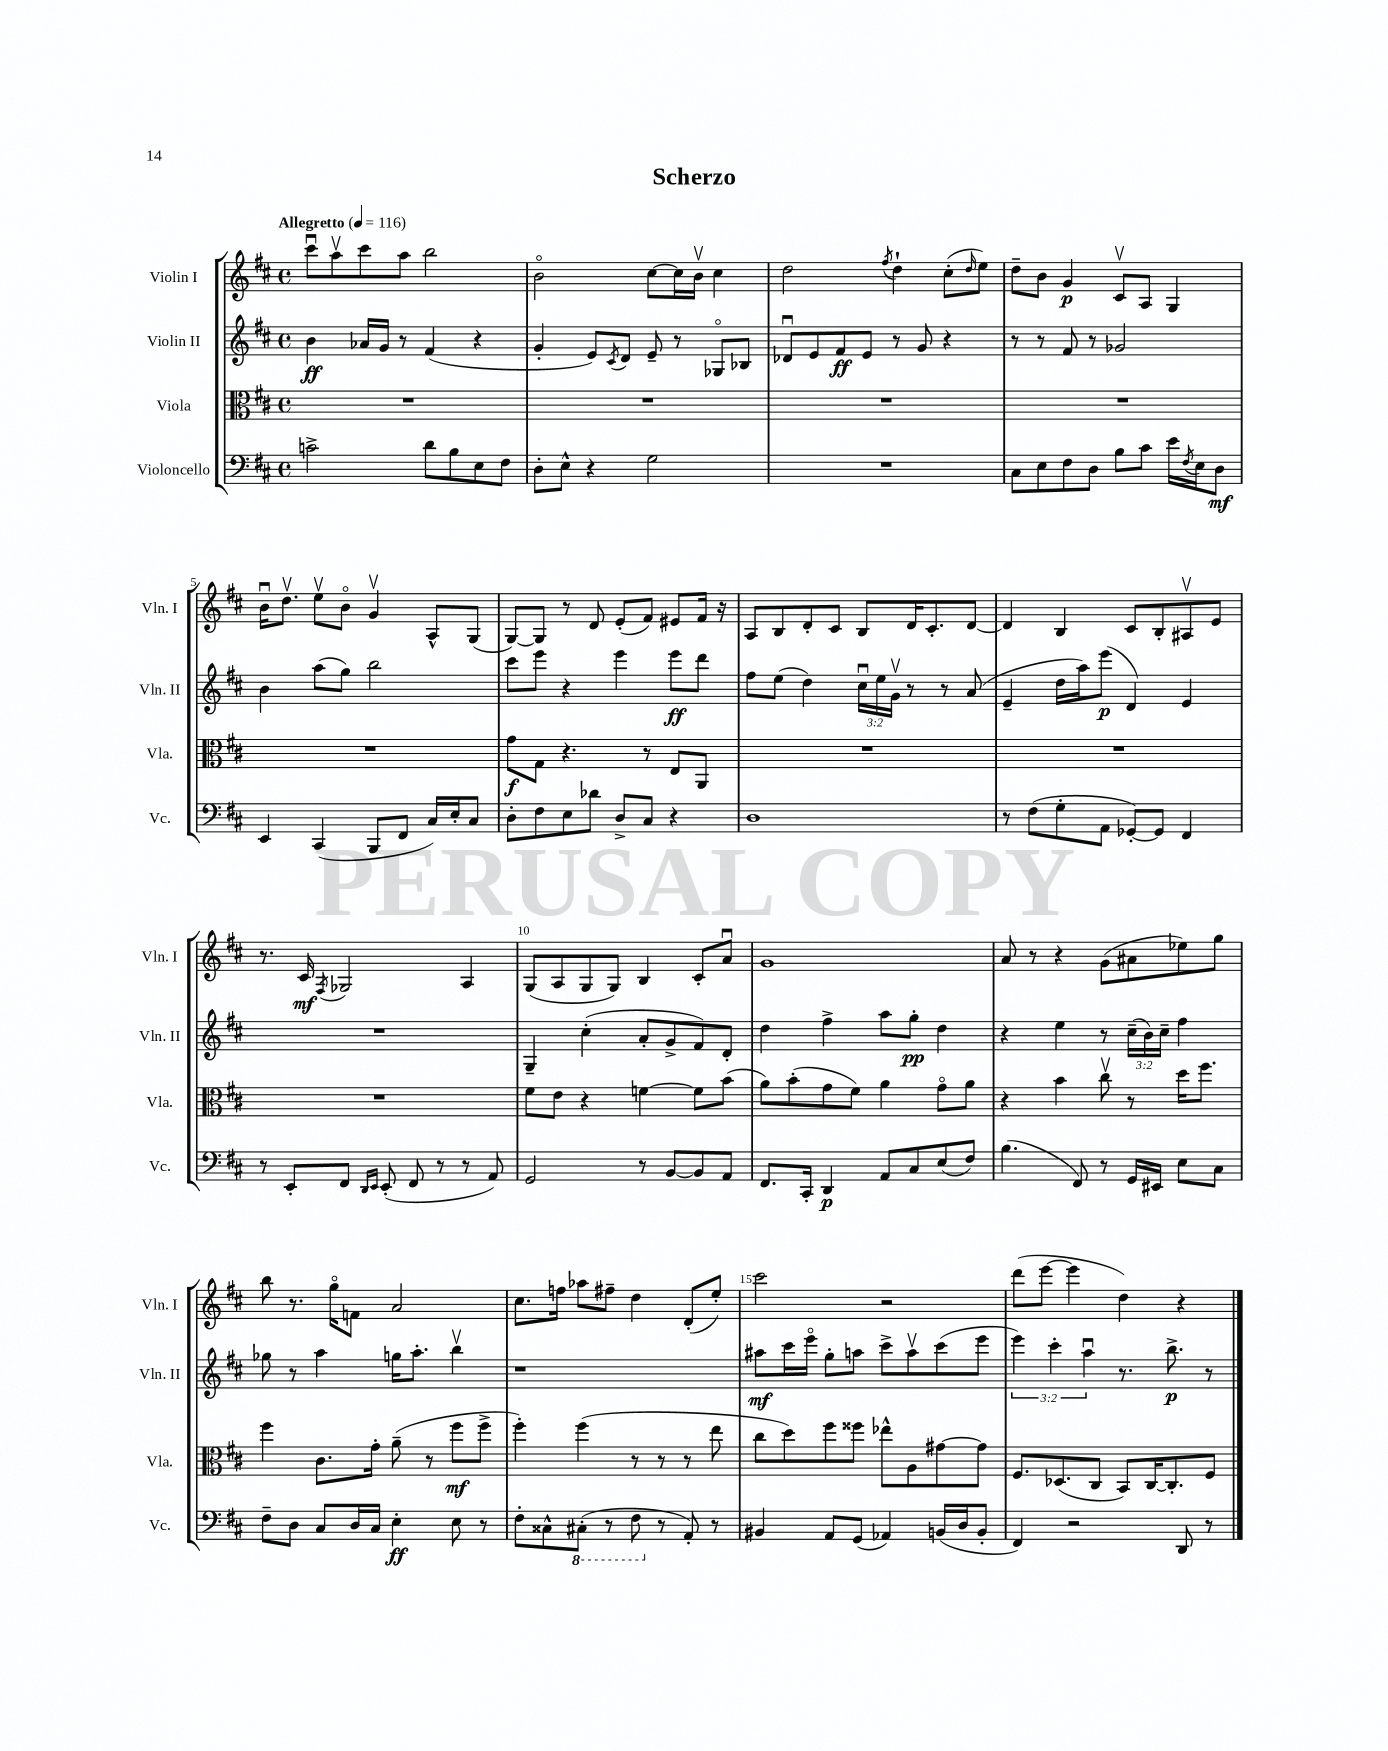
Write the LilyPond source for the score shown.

\header { title = "Scherzo" }
<<
\new StaffGroup <<
\new Staff = "s0" \with { instrumentName = "Violin I" shortInstrumentName = "Vln. I" } {
    \clef treble \key d \major \defaultTimeSignature \time 4/4 \tempo "Allegretto" 4 = 116
    cis'''8\downbow a''8\upbow cis'''8 a''8 b''2 |
    b'2\flageolet cis''8~ cis''16 b'16\upbow cis''4 |
    d''2 \acciaccatura { fis''8 } d''4-! cis''8-.( \grace { d''16 } e''8) |
    d''8-- b'8 g'4\p cis'8\upbow a8 g4 |
    b'16\downbow d''8.\upbow e''8\upbow b'8\flageolet g'4\upbow a8-^ g8( |
    g8~) g8 r8 d'8 e'8-.( fis'8) eis'8 fis'16 r16 |
    a8 b8 d'8-. cis'8 b8 d'16 cis'8.-. d'8~ |
    d'4 b4 cis'8 b8-. ais8\upbow e'8 |
    r8. cis'16\mf \acciaccatura { fis8 } ges2 a4 |
    g8( a8 g8 g8) b4 cis'8-. a'8\downbow |
    g'1 |
    a'8 r8 r4 g'8( ais'8 ees''8) g''8 |
    b''8 r8. g''16\flageolet f'8 a'2 |
    cis''8. f''16 aes''8 fis''8-- d''4 d'8-.( e''8-.) |
    cis'''2 r2 |
    d'''8( e'''8~ e'''4 d''4) r4 \bar "|." |
}
\new Staff = "s1" \with { instrumentName = "Violin II" shortInstrumentName = "Vln. II" } {
    \clef treble \key d \major \defaultTimeSignature \time 4/4 \override Staff.TupletNumber.text = #tuplet-number::calc-fraction-text
    b'4\ff aes'16 g'16 r8 fis'4( r4 |
    g'4-. e'8) \acciaccatura { cis'8 } d'8 e'8-- r8 ges8\flageolet bes8 |
    des'8\downbow e'8 fis'8\ff e'8 r8 g'8 r4 |
    r8 r8 fis'8 r8 ges'2 |
    b'4 a''8( g''8) b''2 |
    cis'''8 e'''8 r4 e'''4 e'''8\ff d'''8 |
    fis''8 e''8( d''4) \tuplet 3/2 { cis''16\downbow e''16 g'16\upbow } r8 r8 a'8( |
    e'4-- d''16 a''16) e'''8\p( d'4) e'4 |
    R1 |
    g4-- cis''4-.( a'8-. g'8-> fis'8) d'8-. |
    d''4 fis''4-> a''8 g''8-.\pp d''4 |
    r4 e''4 r8 \tuplet 3/2 { cis''16--( b'16) cis''16-- } fis''4 |
    ges''8 r8 a''4 g''16 a''8.-. b''4\upbow |
    r1 |
    ais''8\mf cis'''16 e'''16\flageolet g''8-. a''8 cis'''8-> a''8\upbow cis'''8( e'''8 |
    \tuplet 3/2 { e'''4) cis'''4-. a''4\downbow } r8. b''8.->\p r8 \bar "|." |
}
\new Staff = "s2" \with { instrumentName = "Viola" shortInstrumentName = "Vla." } {
    \clef alto \key d \major \defaultTimeSignature \time 4/4
    R1 |
    R1 |
    R1 |
    R1 |
    R1 |
    g'8\f g8 r4. r8 e8 a,8 |
    R1 |
    R1 |
    R1 |
    fis'8 e'8 r4 f'4~ f'8 b'8( |
    a'8) b'8-.( g'8 fis'8) a'4 g'8\flageolet a'8 |
    r4 b'4 cis''8\upbow r8 d''16 fis''8. |
    fis''4 cis'8. g'16-. a'8--( r8 fis''8\mf fis''8-> |
    fis''4-.) fis''4( r8 r8 r8 e''8 |
    cis''8 d''8) fis''8 fisis''8 ees''8-^ a8 gis'8~ gis'8 |
    fis8. des8.( cis8 b,8) cis16~ cis8.-. fis8 \bar "|." |
}
\new Staff = "s3" \with { instrumentName = "Violoncello" shortInstrumentName = "Vc." } {
    \clef bass \key d \major \defaultTimeSignature \time 4/4
    c'2-> d'8 b8 e8 fis8 |
    d8-. e8-^ r4 g2 |
    R1 |
    cis8 e8 fis8 d8 b8 cis'8 e'16 \acciaccatura { fis8 } e16 d8\mf |
    e,4 cis,4( b,,8 fis,8 cis16) e16-. cis8 |
    d8-. fis8 e8 des'8 d8-> cis8 r4 |
    d1 |
    r8 fis8( g8-. a,8 ges,8~-.) ges,8 fis,4 |
    r8 e,8-. fis,8 \grace { d,16 e,16 } e,8-.( fis,8 r8 r8 a,8) |
    g,2 r8 b,8~ b,8 a,8 |
    fis,8. cis,16-. d,4\p a,8 cis8 e8( fis8) |
    b4.( fis,8) r8 g,16 eis,16 e8 cis8 |
    fis8-- d8 cis8 d16 cis16 e4-.\ff e8 r8 |
    fis8-. cisis8-^ \ottava #-1 cis,!8-.( r8 fis,8 \ottava #0 r8 a,8-.) r8 |
    bis,4 a,8 g,8( aes,4) b,16( d16 b,8-. |
    fis,4) r2 d,8 r8 \bar "|." |
}
>>
>>
\layout { \context { \Score \override BarNumber.break-visibility = ##(#f #t #t) barNumberVisibility = #(every-nth-bar-number-visible 5) } }
